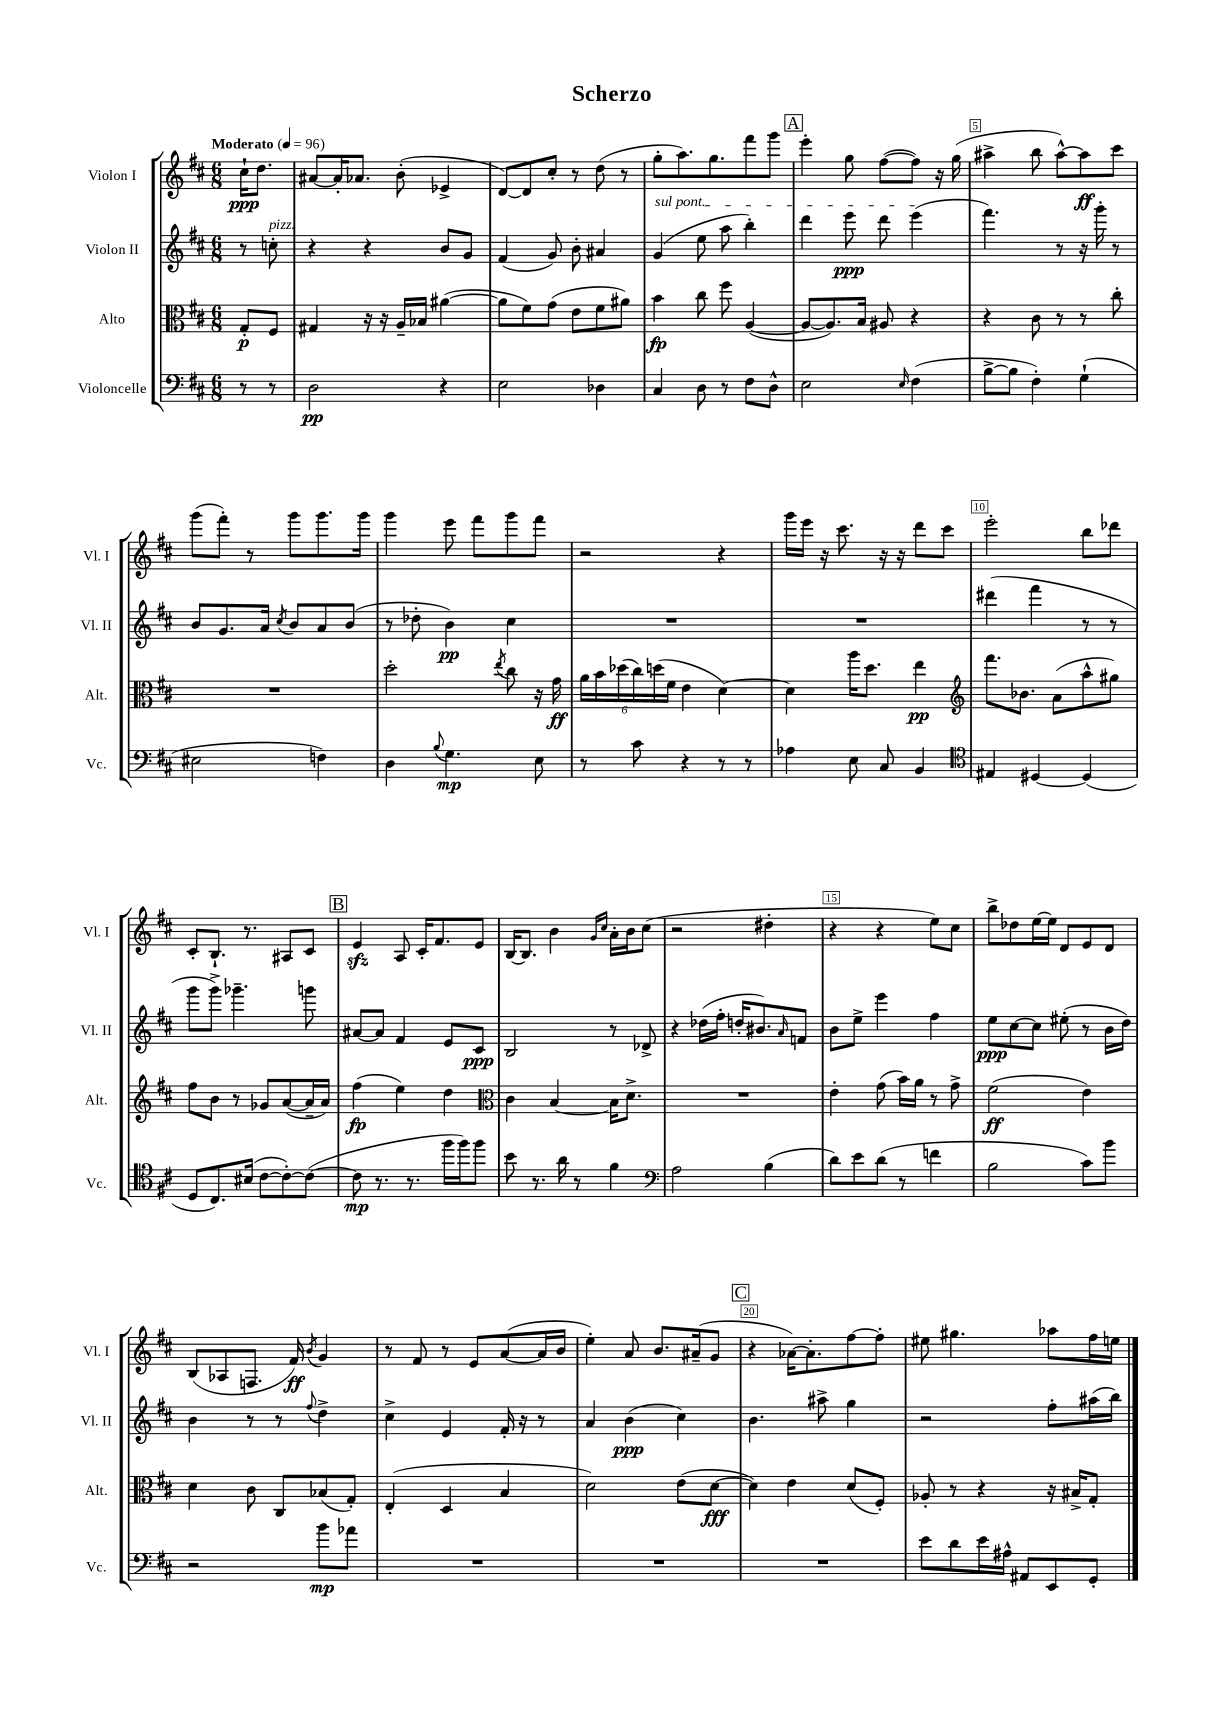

**kern	**dynam	**kern	**dynam	**kern	**dynam	**kern	**dynam
*part4	*part4	*part3	*part3	*part2	*part2	*part1	*part1
*staff4	*staff4	*staff3	*staff3	*staff2	*staff2	*staff1	*staff1
*I"Violoncelle	*	*I"Alto	*	*I"Violon II	*	*I"Violon I	*
*I'Vc.	*	*I'Alt.	*	*I'Vl. II	*	*I'Vl. I	*
*clefF4	*	*clefC3	*	*clefG2	*	*clefG2	*
*k[f#c#]	*	*k[f#c#]	*	*k[f#c#]	*	*k[f#c#]	*
*M6/8	*	*M6/8	*	*M6/8	*	*M6/8	*
*MM96	*	*MM96	*	*MM96	*	*MM96	*
=	=	=	=	=	=	=	=
!	!	!	!	!	!	!LO:TX:a:B:t=Moderato	!
8r	.	8G'/L	p	8r	.	16cc#`\KL	ppp
.	.	.	.	.	.	8.dd\J	.
!	!	!	!	!LO:TX:a:i:t=pizz.	!	!	!
8r	.	8F#/J	.	8ccn'\	.	.	.
=1	=1	=1	=1	=1	=1	=1	=1
2D\	pp	4G#X/	.	4r	.	[8a#X/L	.
.	.	.	.	.	.	16a#'/K]	.
.	.	.	.	.	.	8.a-X/J	.
.	.	16r	.	4r	.	.	.
.	.	16r	.	.	.	.	.
.	.	16A~/LL	.	.	.	(8b'\	.
.	.	16B-X/JJ	.	.	.	.	.
4r	.	([4a#X\	.	8b/L	.	4e-X^/	.
.	.	.	.	8g/J	.	.	.
=2	=2	=2	=2	=2	=2	=2	=2
2E\	.	8a#\L]	.	(4f#/	.	[8d/L)	.
.	.	8f#\)	.	.	.	8d/]	.
.	.	(8g\J	.	8g/)	.	8cc#'/J	.
.	.	8e\L	.	8b'\	.	8r	.
4D-X\	.	8f#\	.	4a#X/	.	(8dd\	.
.	.	8a#X\J)	.	.	.	8r	.
=3	=3	=3	=3	=3	=3	=3	=3
!	!	!	!	!LO:TX:a:i:t=sul pont.	!	!	!
4C#/	.	4b\	fp	(4g/	.	8gg'\L	.
.	.	.	.	.	.	8.aa\)	.
8D\	.	8cc#\	.	8ee\	.	.	.
.	.	.	.	.	.	8.gg\	.
8r	.	8ff#\	.	8aa\	.	.	.
8F#\L	.	([4A/	.	4bb'\)	.	8fff#\	.
8D^^\J	.	.	.	.	.	8ggg\J	.
!!LO:REH:place=s1:t=A
=4	=4	=4	=4	=4	=4	=4	=4
2E\	.	8A/L_	.	4ddd\	.	4eee'\	.
.	.	8.A/])	.	.	.	.	.
.	.	.	.	8eee\	ppp	8gg\	.
.	.	16B/Jk	.	.	.	.	.
.	.	8A#X/	.	8ddd\	.	([8ff#\L	.
16qqE/	.	.	.	.	.	.	.
(4F#\	.	4r	.	(4eee\	.	8ff#\J])	.
.	.	.	.	.	.	16r	.
.	.	.	.	.	.	(16gg\	.
=5	=5	=5	=5	=5	=5	=5	=5
[8B^\L	.	4r	.	4.fff#\)	.	4aa#X^\	.
8B\J]	.	.	.	.	.	.	.
4F#'\)	.	8c#\	.	.	.	8bb\	.
.	.	8r	.	8r	.	[8aa#^^\L)	.
(4G`\	.	8r	.	16r	.	8aa#\]	ff
.	.	.	.	16ggg'\	.	.	.
.	.	8cc#'\	.	8r	.	8ccc#\J	.
!!LO:LB:g=z
=6	=6	=6	=6	=6	=6	=6	=6
2E#X\	.	2.r	.	8b/L	.	(8ggg\L	.
.	.	.	.	8.g/	.	8fff#'\J)	.
.	.	.	.	.	.	8r	.
.	.	.	.	16a/Jk	.	.	.
.	.	.	.	8qcc#/	.	.	.
.	.	.	.	8b/L	.	8ggg\L	.
4Fn\)	.	.	.	8a/	.	8.ggg\	.
.	.	.	.	(8b/J	.	.	.
.	.	.	.	.	.	16ggg\Jk	.
=7	=7	=7	=7	=7	=7	=7	=7
4D\	.	2dd'\	.	8r	.	4ggg\	.
.	.	.	.	8dd-X'\	.	.	.
8qqB/	.	.	.	.	.	.	.
4.G\	mp	.	.	4b\)	pp	8eee\	.
.	.	.	.	.	.	8fff#\L	.
.	.	8qee/	.	.	.	.	.
.	.	8cc#\	.	4cc#\	.	8ggg\	.
8E\	.	16r	.	.	.	8fff#\J	.
.	.	16g\	ff	.	.	.	.
=8	=8	=8	=8	=8	=8	=8	=8
8r	.	24a\LL	.	2.r	.	2r	.
.	.	24b\	.	.	.	.	.
.	.	(24dd-X\	.	.	.	.	.
8c#\	.	24cc#\)	.	.	.	.	.
.	.	(24ddn\	.	.	.	.	.
.	.	24f#\JJ	.	.	.	.	.
4r	.	4e\	.	.	.	.	.
8r	.	[4d\)	.	.	.	4r	.
8r	.	.	.	.	.	.	.
=9	=9	=9	=9	=9	=9	=9	=9
4A-X\	.	4d\]	.	2.r	.	16ggg\LL	.
.	.	.	.	.	.	16eee\JJ	.
.	.	.	.	.	.	16r	.
.	.	.	.	.	.	8.ccc#\	.
8E\	.	16aa\KL	.	.	.	.	.
.	.	8.dd\J	.	.	.	.	.
8C#/	.	.	.	.	.	16r	.
.	.	.	.	.	.	16r	.
4BB/	.	4ee\	pp	.	.	8ddd\L	.
.	.	.	.	.	.	8ccc#\J	.
=10	=10	=10	=10	=10	=10	=10	=10
*clefC4	*	*clefG2	*	*	*	*	*
4E#X/	.	8.fff#\L	.	(4ddd#X\	.	2eee'\	.
.	.	8.b-X\J	.	.	.	.	.
[4D#X/	.	.	.	4fff#\	.	.	.
.	.	(8a\L	.	.	.	.	.
(4D#/]	.	8aa^^\	.	8r	.	8bb\L	.
.	.	8gg#X\J)	.	8r	.	8ddd-X\J	.
!!LO:LB:g=z
=11	=11	=11	=11	=11	=11	=11	=11
8D/L	.	8ff#\L	.	8ggg\L	.	8c#'/L	.
8.C#/)	.	8b\J	.	8ggg^\J)	.	8.B`/J	.
.	.	8r	.	4.ggg-X~\	.	.	.
(16B#X/Jk	.	.	.	.	.	8.r	.
[8c#\L	.	8g-X/L	.	.	.	.	.
8c#'\_)	.	([8a/	.	.	.	8A#X/L	.
(8c#\J_	.	16a~/L]	.	8gggn\	.	8c#/J	.
.	.	16a/JJ)	.	.	.	.	.
!!LO:REH:place=s1:t=B
=12	=12	=12	=12	=12	=12	=12	=12
8c#\]	mp	(4ff#\	fp	[8a#X/L	.	4ezz/	.
8.r	.	.	.	8a#/J]	.	.	.
.	.	4ee\)	.	4f#/	.	8A/	.
8.r	.	.	.	.	.	.	.
.	.	.	.	.	.	16c#'/KL	.
.	.	.	.	.	.	8.f#/	.
16ff#\LL	.	4dd\	.	8e/L	.	.	.
16ff#\J)	.	.	.	.	.	.	.
8ff#\J	.	.	.	8c#/J	ppp	8e/J	.
=13	=13	=13	=13	=13	=13	=13	=13
*	*	*clefC3	*	*	*	*	*
8b\	.	4c#\	.	2B/	.	[16B/KL	.
.	.	.	.	.	.	8.B/J]	.
8.r	.	.	.	.	.	.	.
.	.	[4B/	.	.	.	4b\	.
16a\	.	.	.	.	.	.	.
8r	.	.	.	.	.	.	.
.	.	.	.	.	.	16qqg/LL	.
.	.	.	.	.	.	16qqcc#/JJ	.
4f#\	.	16B\KL]	.	8r	.	16a'\LL	.
.	.	8.d^\J	.	.	.	16b\J	.
.	.	.	.	8d-X^/	.	(8cc#\J	.
=14	=14	=14	=14	=14	=14	=14	=14
*clefF4	*	*	*	*	*	*	*
2A\	.	2.r	.	4r	.	2r	.
.	.	.	.	(16dd-X\LL	.	.	.
.	.	.	.	16ff#'\JJ	.	.	.
.	.	.	.	16ddn'/KL	.	.	.
.	.	.	.	8.b#X/)	.	.	.
(4B\	.	.	.	.	.	4dd#X'\	.
.	.	.	.	16qqa/	.	.	.
.	.	.	.	8fn/J	.	.	.
=15	=15	=15	=15	=15	=15	=15	=15
8d\L)	.	4e'\	.	8b\L	.	4r	.
8e\	.	.	.	8ee^\J	.	.	.
(8d\J	.	(8g\	.	4eee\	.	4r	.
8r	.	16b\LL)	.	.	.	.	.
.	.	16a\JJ	.	.	.	.	.
4fn\	.	8r	.	4ff#\	.	8ee\L)	.
.	.	8g^\	.	.	.	8cc#\J	.
=16	=16	=16	=16	=16	=16	=16	=16
2B\	.	(2f#\	ff	8ee\L	ppp	8bb^\L	.
.	.	.	.	[8cc#\	.	8dd-X\	.
.	.	.	.	8cc#\J]	.	[16ee\L	.
.	.	.	.	.	.	16ee\JJ]	.
.	.	.	.	(8ee#X'\	.	8d/L	.
8c#\L)	.	4e\)	.	8r	.	8e/	.
8b\J	.	.	.	16b\LL	.	8d/J	.
.	.	.	.	16dd\JJ)	.	.	.
!!LO:LB:g=z
=17	=17	=17	=17	=17	=17	=17	=17
2r	.	4d\	.	4b\	.	(8B/L	.
.	.	.	.	.	.	8A-X/	.
.	.	8c#\	.	8r	.	8.Fn/J	.
.	.	8C#/L	.	8r	.	.	.
.	.	.	.	.	.	16f#/)	ff
.	.	.	.	8qqff#/	.	8qb/	.
8b\L	mp	(8B-X/	.	4dd^\	.	4g/	.
8a-X\J	.	8G'/J)	.	.	.	.	.
=18	=18	=18	=18	=18	=18	=18	=18
2.r	.	(4E'/	.	4cc#^\	.	8r	.
.	.	.	.	.	.	8f#/	.
.	.	4D/	.	4e/	.	8r	.
.	.	.	.	.	.	8e/L	.
.	.	4B/	.	16f#'/	.	([8a/	.
.	.	.	.	16r	.	.	.
.	.	.	.	8r	.	16a/L]	.
.	.	.	.	.	.	16b/JJ	.
=19	=19	=19	=19	=19	=19	=19	=19
2.r	.	2d\)	.	4a/	.	4ee'\)	.
.	.	.	.	(4b\	ppp	8a/	.
.	.	.	.	.	.	8.b/L	.
.	.	(8e\L	.	4cc#\)	.	.	.
.	.	.	.	.	.	(16a#X~/k	.
.	.	[8d\J	fff	.	.	8g/J	.
!!LO:REH:place=s1:t=C
=20	=20	=20	=20	=20	=20	=20	=20
2.r	.	4d\])	.	4.b\	.	4r	.
.	.	4e\	.	.	.	[16a-X\KL)	.
.	.	.	.	.	.	8.a-'\]	.
.	.	.	.	8aa#X^\	.	.	.
.	.	(8d/L	.	4gg\	.	[8ff#\	.
.	.	8F#'/J)	.	.	.	8ff#'\J]	.
=21	=21	=21	=21	=21	=21	=21	=21
8e\L	.	8A-X'/	.	2r	.	8ee#X\	.
8d\	.	8r	.	.	.	4.gg#X\	.
16e\L	.	4r	.	.	.	.	.
16A#X^^\JJ	.	.	.	.	.	.	.
8AA#X/L	.	.	.	.	.	.	.
8EE/	.	16r	.	8ff#'\L	.	8aa-X\L	.
.	.	16B#X^/KL	.	.	.	.	.
8GG'/J	.	8G'/J	.	(16aa#X\L	.	16ff#\L	.
.	.	.	.	16bb\JJ)	.	16een\JJ	.
==	==	==	==	==	==	==	==
*-	*-	*-	*-	*-	*-	*-	*-
